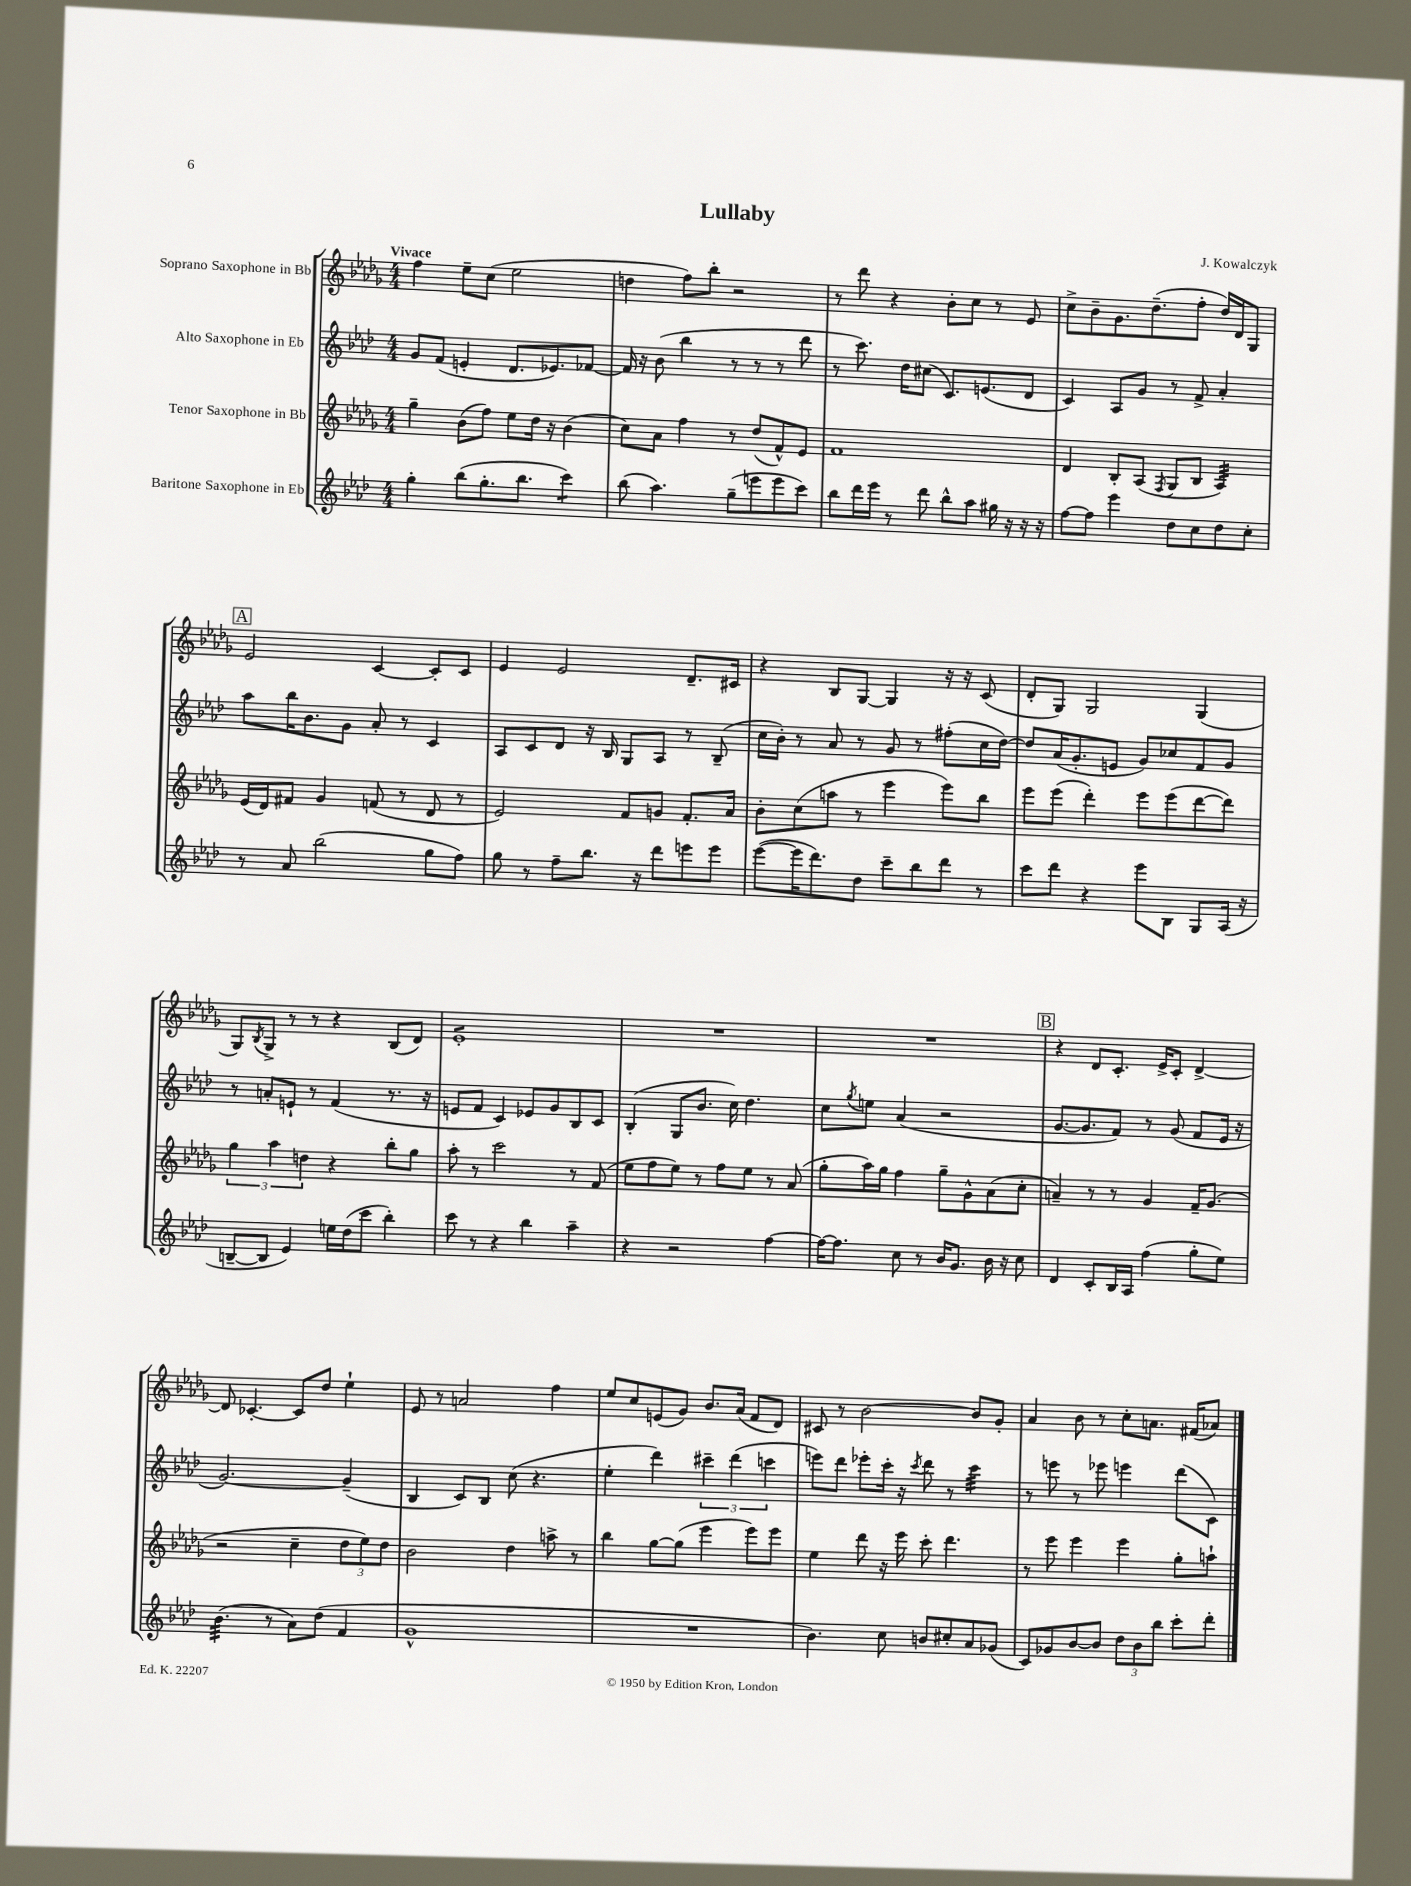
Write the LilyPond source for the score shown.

\header { title = "Lullaby" composer = "J. Kowalczyk" }
<<
\new StaffGroup <<
\new Staff = "s0" \with { instrumentName = "Soprano Saxophone in Bb" } {
    \clef treble \key des \major \numericTimeSignature \time 4/4 \tempo "Vivace"
    f''4 ees''8-- c''8( ees''2 |
    d''4 f''8) bes''8-. r2 |
    r8 des'''8 r4 bes'8-. c''8 r8 ees'8 |
    c''8-> bes'8-- ges'8. des''8.--( f''8-. des''16) des'16 ges8 |
    \mark \markup { \box "A" } ees'2 c'4~ c'8-. c'8 |
    ees'4 ees'2 des'8.-- cis'16 |
    r4 bes8 ges8~ ges4 r16 r16 c'8( |
    des'8-. ges8) ges2 ges4( |
    ges8) \acciaccatura { bes8 } ges8-> r8 r8 r4 bes8( des'8) |
    ees'1:8-. |
    R1 |
    R1 |
    \mark \markup { \box "B" } r4 des'8 c'8.-. ees'16-> c'8-. des'4~-> |
    des'8 ces'4.~-. ces'8 des''8 ees''4-! |
    ees'8 r8 a'2 f''4 |
    ees''8 c''8 e'8( ges'8) bes'8. aes'16( f'8 des'8) |
    cis'8 r8 bes'2~ bes'8 ges'8-. |
    aes'4 bes'8 r8 c''8-. a'8. fis'16( aes'8) \bar "|." |
}
\new Staff = "s1" \with { instrumentName = "Alto Saxophone in Eb" } {
    \clef treble \key aes \major \numericTimeSignature \time 4/4
    g'8 f'8( e'4-. des'8. ees'8.) fes'8~ |
    fes'16 r16 bes'8( bes''4 r8 r8 r8 des'''8 |
    r8 c'''8.) des''16 cis''8( c'8.) e'8.( des'8 |
    c'4) aes8 g'8 r8 f'8-> aes'4-. |
    \mark \markup { \box "A" } aes''8 bes''16 bes'8. g'8 aes'8-. r8 c'4 |
    aes8 c'8 des'8 r16 bes16 g8 aes8 r8 bes8--( |
    c''16 bes'16-.) r8 aes'8 r8 g'8 r8 fis''8-.( c''16 des''16~) |
    des''8 aes'16( g'8.-. e'8 g'8) ces''8 f'8 g'8 |
    r8 a'8-. e'8-! r8 f'4( r8. r16 |
    e'8 f'8 c'4) ees'8 g'8 bes8 c'8 |
    bes4-.( g8 bes'8. c''16) des''4. |
    c''8 \acciaccatura { g''8 } e''8 aes'4( r2 |
    \mark \markup { \box "B" } g'8.~ g'8. f'8) r8 g'8( f'8 ees'16 r16 |
    g'2.~) g'4--( |
    bes4 c'8) bes8 c''8( r4. |
    ees''4-. des'''4) \tuplet 3/2 { cis'''4-- des'''4( c'''4 } |
    e'''8) des'''8 ees'''8-. c'''16-. r16 \acciaccatura { c'''8 } des'''8 r8 c'''4:32 |
    r8 e'''8 r8 ees'''8 e'''4 des'''8( c'8) \bar "|." |
}
\new Staff = "s2" \with { instrumentName = "Tenor Saxophone in Bb" } {
    \clef treble \key des \major \numericTimeSignature \time 4/4
    ges''4-- bes'8( f''8) ees''8 des''16 r16 bes'4( |
    c''8) aes'8 f''4 r8 des''8( f'8-^) ees'8 |
    f'1 |
    des'4 bes8-. aes8( \acciaccatura { f8 } ges8 bes8 aes4:32) |
    \mark \markup { \box "A" } ees'16( des'16) fis'8 ges'4 f'8( r8 des'8 r8 |
    ees'2) f'8 g'8 f'8.-. aes'16 |
    bes'8-. c''8( a''8 r8 ees'''4 ees'''8) bes''8 |
    ees'''8 ees'''8( des'''4-.) ees'''8 ees'''8( des'''8~ des'''8) |
    \tuplet 3/2 { ges''4 aes''4 d''4 } r4 bes''8-. ges''8 |
    aes''8-. r8 c'''2 r8 f'8( |
    ees''8 f''8 ees''8) r8 f''8 ees''8 r8 aes'8( |
    ges''8-. aes''16) ges''16 f''4 ges''8-- ges'8-^ aes'8( c''8-. |
    \mark \markup { \box "B" } a'4--) r8 r8 ges'4 f'16-- ges'8.( |
    r2 c''4-- \tuplet 3/2 { des''8 ees''8) des''8 } |
    bes'2 des''4 a''8-> r8 |
    bes''4 ges''8~ ges''8( ees'''4 ees'''8) ees'''8 |
    ees''4 des'''8 r16 ees'''16 c'''8-. des'''4. |
    r8 ees'''8 ees'''4 ees'''4 ges''8-. a''8-! \bar "|." |
}
\new Staff = "s3" \with { instrumentName = "Baritone Saxophone in Eb" } {
    \clef treble \key aes \major \numericTimeSignature \time 4/4
    g''4-. bes''8( g''8.-. bes''8. c'''4:8) |
    bes''8( aes''4.) g''8--( e'''8 e'''8 c'''8) |
    bes''8 des'''16 ees'''16 r8 des'''8 bes''8-^ aes''8 gis''16 r16 r16 r16 |
    f''8~ f''8 ees'''4 des''8 c''8 des''8 c''8-. |
    \mark \markup { \box "A" } r8 aes'8 bes''2( g''8 f''8) |
    g''8 r8 f''8-- bes''8. r16 des'''8 e'''8 e'''8 |
    ees'''8~( ees'''16 des'''8.) des''8 c'''8-- bes''8 des'''8 r8 |
    c'''8 des'''8 r4 ees'''8 bes8 g8 aes16( r16 |
    b8~-- b8 ees'4) e''16 des''16( c'''8 bes''4-.) |
    c'''8 r8 r4 bes''4 aes''4-- |
    r4 r2 f''4~ |
    f''16~ f''8. c''8 r8 bes'16 g'8. bes'16 r16 c''8 |
    \mark \markup { \box "B" } des'4 c'8-. bes16 aes16 f''4( g''8-. ees''8) |
    bes'4.:32( r8 aes'8) des''8( f'4 |
    g'1-^ |
    R1 |
    bes'4.) c''8 b'8 cis''8-. aes'8 ges'8( |
    c'8) ges'8 bes'8~ bes'8 \tuplet 3/2 { des''8 bes'8 bes''8 } c'''8-. des'''8-. \bar "|." |
}
>>
>>
\layout { \context { \Score \remove "Bar_number_engraver" } }
